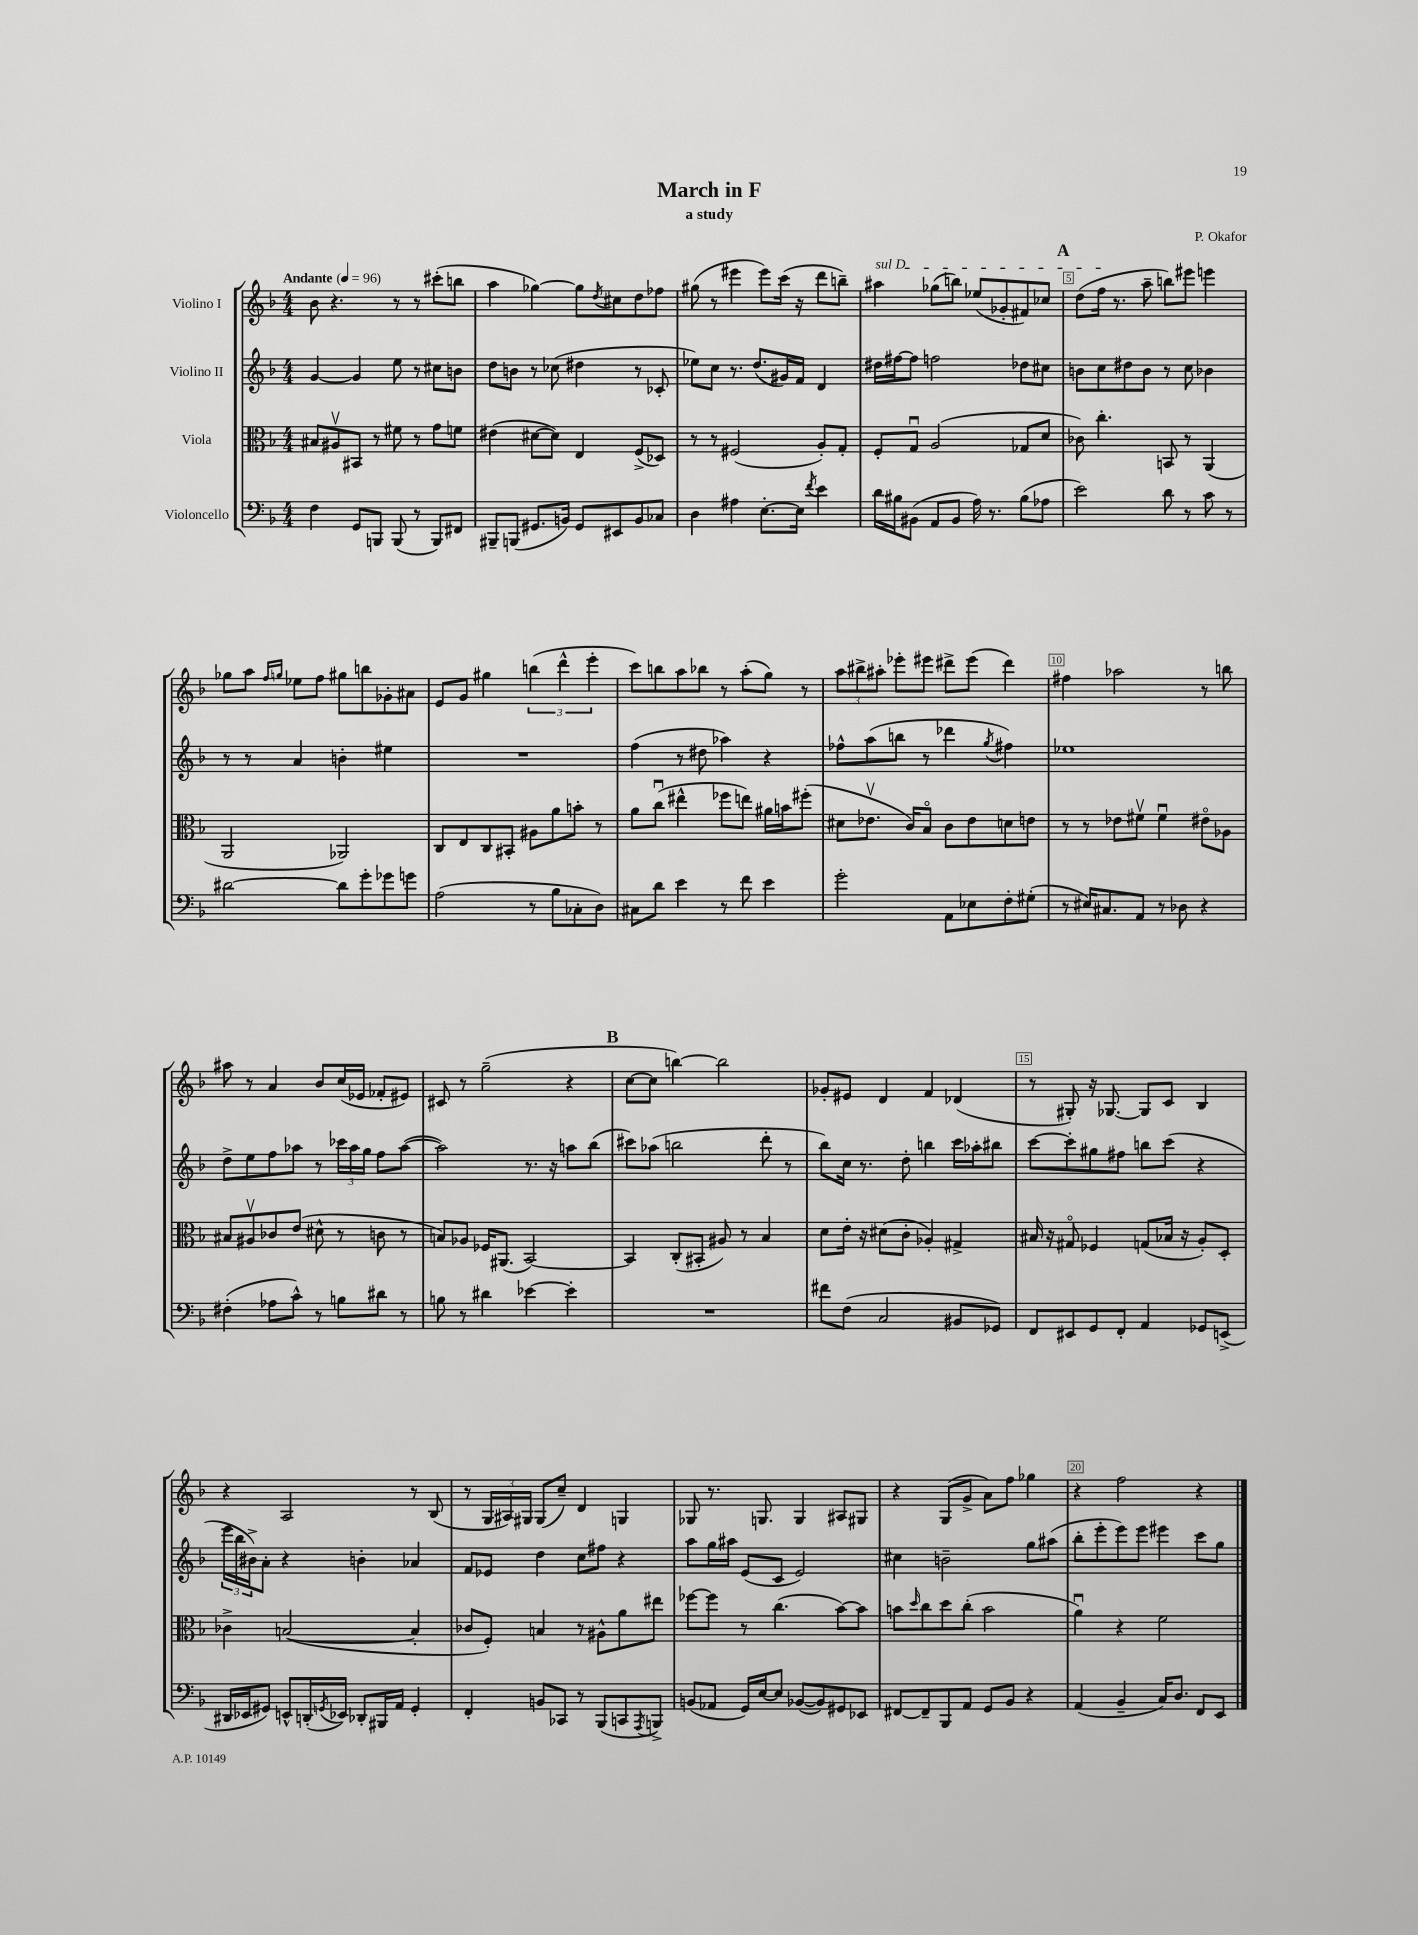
\header { title = "March in F" composer = "P. Okafor" subtitle = "a study" }
<<
\new StaffGroup <<
\new Staff = "s0" \with { instrumentName = "Violino I" } {
    \clef treble \key f \major \numericTimeSignature \time 4/4 \tempo "Andante" 4 = 96
    bes'8 r4. r8 r8 cis'''8-.( b''8 |
    a''4 ges''4~) ges''8 \acciaccatura { d''8 } cis''8 d''8 fes''8 |
    gis''8( r8 eis'''4 eis'''8) c'''16( r16 d'''8 b''8--) |
    \once \override TextSpanner.bound-details.left.text = \markup { \italic "sul D" } ais''4\startTextSpan ges''8( b''8) ees''8( ges'8-. fis'8) ces''8 |
    \mark \markup { \bold "A" } d''8( f''16\stopTextSpan r8. a''8-- b''8) eis'''8 e'''4 |
    ges''8 a''8 \grace { f''16 g''16 } ees''8 f''8 gis''8 b''8 ges'8-. ais'8 |
    e'8 g'8 gis''4 \tuplet 3/2 { b''4( d'''4-^ e'''4-. } |
    c'''8) b''8 a''8 bes''8 r8 a''8-.( g''8) r8 |
    \tuplet 3/2 { a''8 bis''8-> ais''8-. } ees'''8-. eis'''8 dis'''8-> eis'''8( dis'''4) |
    fis''4 aes''2 r8 b''8 |
    ais''8 r8 a'4 bes'8 c''16( ees'16 fes'8-. eis'8) |
    cis'8 r8 g''2--( r4 |
    \mark \markup { \bold "B" } c''8~ c''8 b''4~) b''2 |
    ges'8-. eis'8 d'4 f'4 des'4( |
    r8 gis8-.) r16 ges8.~ ges8 c'8 bes4 |
    r4 a2 r8 bes8( |
    r8 \tuplet 3/2 { g16 ais16) gis16 } gis8( c''8--) d'4 g4 |
    ges8 r8. g8. g4 ais8 gis8 |
    r4 g8( g'8-> a'8) f''8 ges''4 |
    r4 f''2 r4 \bar "|." |
}
\new Staff = "s1" \with { instrumentName = "Violino II" } {
    \clef treble \key f \major \numericTimeSignature \time 4/4
    g'4~ g'4 e''8 r8 cis''8 b'8 |
    d''8 b'8 r8 ces''8( dis''4 r8 ces'8-. |
    ees''8) c''8 r8. d''8.( gis'16) f'16 d'4 |
    dis''16 fis''16~ fis''8 f''2 des''8 cis''8 |
    \mark \markup { \bold "A" } b'8 c''8 dis''8 b'8 r8 c''8 bes'4 |
    r8 r8 a'4 b'4-. eis''4 |
    R1 |
    f''4( r8 dis''8 aes''4) r4 |
    fes''8-^ a''8( b''8 r8 des'''4 \acciaccatura { g''8 } fis''4) |
    ees''1 |
    d''8-> e''8 f''8 aes''8 r8 \tuplet 3/2 { ces'''16 aes''16 g''16 } f''8 aes''8~( |
    aes''2) r8. r16 a''8 bes''8( |
    \mark \markup { \bold "B" } cis'''8) aes''8( b''2 d'''8-. r8 |
    bes''8) c''16 r8. d''8-. b''4 c'''16 aes''16-. bis''8 |
    c'''8~ c'''8-. gis''8 fis''8 b''8 c'''8( r4 |
    \tuplet 3/2 { e'''16 bes''16 bis'16->) } a'8-. r4 b'4-. aes'4 |
    f'8 ees'8 d''4 c''8 fis''8 r4 |
    a''8 g''16 ais''16 e'8( c'8 e'2) |
    cis''4 b'2-- g''8 ais''8( |
    bes''8-. e'''8-. e'''8) e'''8 eis'''4 c'''8 g''8 \bar "|." |
}
\new Staff = "s2" \with { instrumentName = "Viola" } {
    \clef alto \key f \major \numericTimeSignature \time 4/4
    bis8 ais8\upbow bis,8 r8 fis'8 r8 g'8 f'8 |
    eis'4( dis'8~ dis'8) e4 f8->( des8) |
    r8 r8 fis2( a8-.) g8-. |
    f8-. g8\downbow a2( ges8 d'8 |
    \mark \markup { \bold "A" } ces'8) c''4.-. b,8 r8 a,4( |
    a,2 aes,2) |
    c8 e8 c8 bis,8-. ais8 a'8 b'8-. r8 |
    a'8 c''8\downbow( eis''4-^ fes''8 e''8) ais'16 b'16 fis''8-.( |
    dis'8 ees'8.\upbow c'16) bes8\flageolet c'8 ees'8 d'8 e'8 |
    r8 r8 ees'8 fis'8\upbow fis'4\downbow eis'8\flageolet aes8 |
    bis8 ais8\upbow ces'8 e'8( dis'8-^ r8 c'8 r8 |
    b8) aes8 fes16 ais,8.( bes,2~) |
    \mark \markup { \bold "B" } bes,4 c8-.( bis,8-. ais8) r8 bes4 |
    d'8 e'16-. r16 dis'8( c'8-. aes4-.) gis4-> |
    bis16 r16 gis8\flageolet fes4 g8( bes16 r16 a8-.) d8-. |
    ces'4-> b2~( b4-. |
    ces'8 f8-.) b4 r8 ais8-^ a'8 eis''8 |
    fes''8~ fes''8 r8 c''4.( bes'8~) bes'8 |
    b'8 \grace { d''16 } c''8 d''8 c''8-.( b'2 |
    a'4\downbow) r4 f'2 \bar "|." |
}
\new Staff = "s3" \with { instrumentName = "Violoncello" } {
    \clef bass \key f \major \numericTimeSignature \time 4/4
    f4 g,8 b,,8 b,,8( r8 b,,8) fis,8 |
    bis,,8-- b,,8( gis,8. b,16) gis,8 eis,8 b,8 ces8 |
    d4 ais4 e8.~-. e16 \acciaccatura { f'8 } e'4 |
    d'16 bis16 bis,8( a,8 bis,8 a16) r8. bis8( aes8 |
    \mark \markup { \bold "A" } e'2) d'8 r8 c'8 r8 |
    dis'2~ dis'8 g'8-. ges'8 g'8 |
    a2( r8 bes8 ces8-. d8) |
    cis8 d'8 e'4 r8 f'8 e'4 |
    g'2-. a,8 ees8 f8-. gis8-.( |
    r8 eis16) cis8. a,8 r8 des8 r4 |
    fis4-.( aes8 c'8-^) r8 b8 dis'8 r8 |
    b8 r8 dis'4 ees'4~ ees'4-. |
    \mark \markup { \bold "B" } R1 |
    fis'8 f8( c2 bis,8 ges,8) |
    f,8 eis,8 g,8 f,8-. a,4 ges,8 e,8->( |
    dis,16 ees,16 gis,8) e,8-^ d,16-.( \acciaccatura { g,8 } ees,16) des,8-. bis,,16 a,16 g,4-. |
    f,4-. b,8 ces,8 r8 bes,,8( c,8 \acciaccatura { a,,8 } b,,8->) |
    b,8( aes,8 g,16) e16~ e8 bes,8~( bes,8) gis,8 ees,8 |
    fis,8~ fis,8-- bes,,8 a,8 g,8 bes,8 r4 |
    a,4( bes,4-- c16) d8. f,8 e,8 \bar "|." |
}
>>
>>
\layout { \context { \Score \override BarNumber.break-visibility = ##(#f #t #t) barNumberVisibility = #(every-nth-bar-number-visible 5) \override BarNumber.stencil = #(make-stencil-boxer 0.1 0.3 ly:text-interface::print) } }
